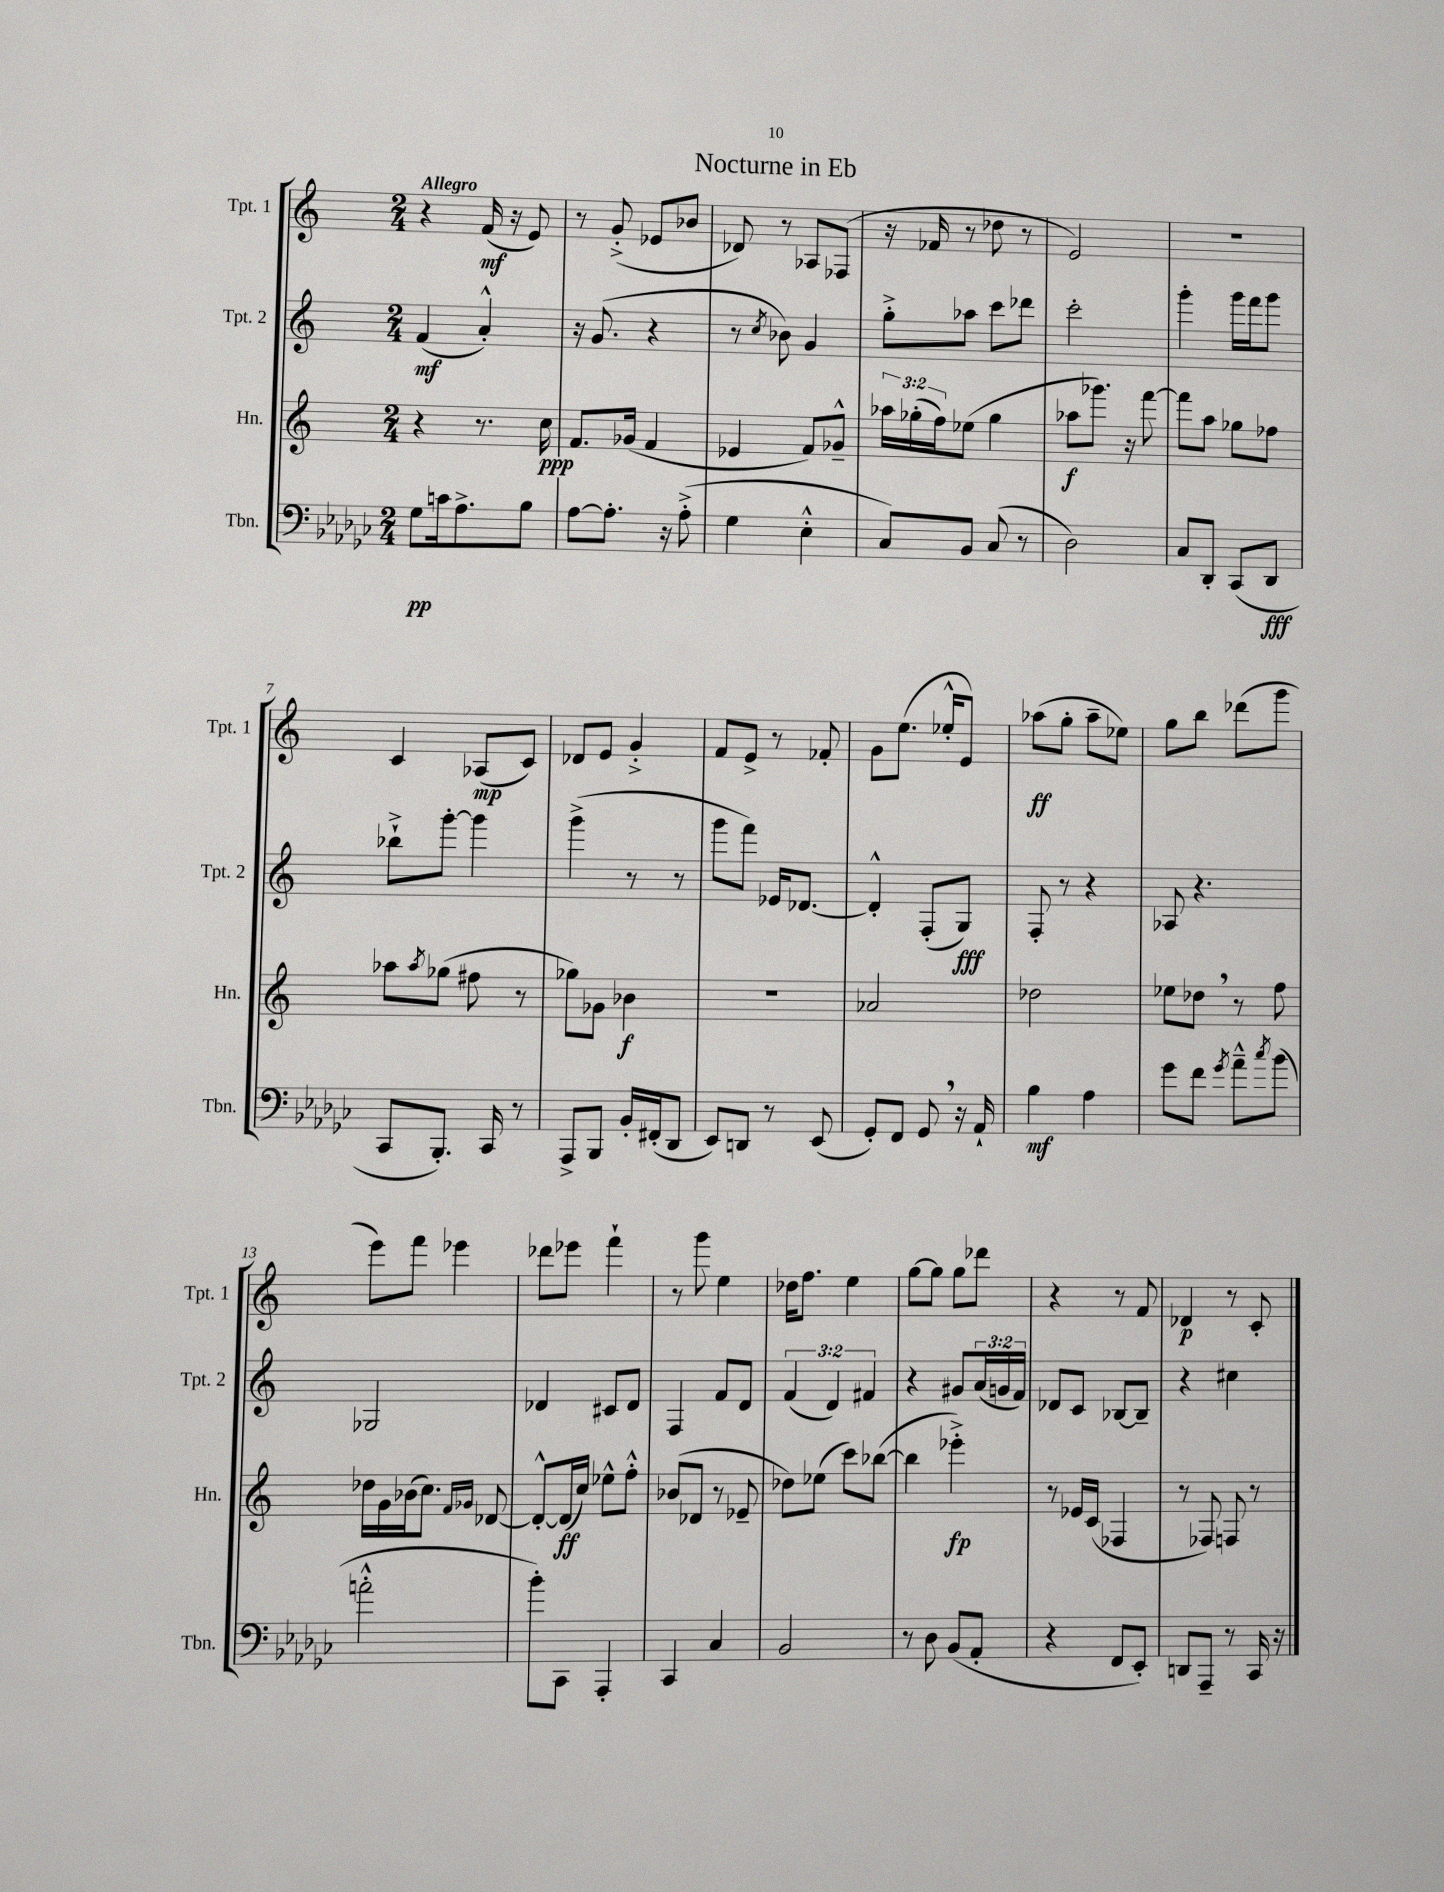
\header { title = "Nocturne in Eb" }
<<
\new StaffGroup <<
\new Staff = "s0" \with { instrumentName = "Tpt. 1" shortInstrumentName = "Tpt. 1" } {
    \clef treble \key c \major \numericTimeSignature \time 2/4 \tempo "Allegro"
    r4 f'16\mf( r16 e'8) |
    r8 g'8-.->( ees'8 bes'8 |
    des'8) r8 aes8 fes8( |
    r16 fes'16 r8 des''8 r8 |
    e'2) |
    r2 |
    c'4 aes8\mp( c'8) |
    des'8 e'8 g'4-.-> |
    f'8 e'8-> r8 fes'8-. |
    g'8 e''8.( ees''16-.-^ e'8) |
    aes''8\ff( g''8-. aes''8-- ees''8) |
    g''8 b''8 des'''8( g'''8 |
    e'''8) f'''8 ees'''4 |
    des'''8 ees'''8 f'''4-! |
    r8 g'''8 e''4 |
    des''16 f''8. e''4 |
    g''8~ g''8 g''8 des'''8 |
    r4 r8 f'8 |
    des'4\p r8 c'8-. \bar "|." |
}
\new Staff = "s1" \with { instrumentName = "Tpt. 2" shortInstrumentName = "Tpt. 2" } {
    \clef treble \key c \major \numericTimeSignature \time 2/4 \override Staff.TupletNumber.text = #tuplet-number::calc-fraction-text
    f'4\mf( a'4-.-^) |
    r16 g'8.( r4 |
    r8 \acciaccatura { c''8 } bes'8) g'4 |
    g''8-.-> aes''8 c'''8 des'''8 |
    c'''2-. |
    g'''4-. g'''16 f'''16 g'''8 |
    bes''8-!-> g'''8~-. g'''4 |
    g'''4->( r8 r8 |
    g'''8 f'''8) ees'16 des'8.~ |
    des'4-.-^ f8-.( g8\fff) |
    f8-. r8 r4 |
    aes8 r4. |
    ges2 |
    des'4 cis'8 des'8 |
    f4 f'8 d'8 |
    \tuplet 3/2 { f'4( d'4) fis'4 } |
    r4 gis'8 \tuplet 3/2 { a'16( g'16 f'16) } |
    des'8 c'8 bes8~ bes8-- |
    r4 cis''4 \bar "|." |
}
\new Staff = "s2" \with { instrumentName = "Hn." shortInstrumentName = "Hn." } {
    \clef treble \key c \major \numericTimeSignature \time 2/4 \override Staff.TupletNumber.text = #tuplet-number::calc-fraction-text
    r4 r8. c''16\ppp |
    f'8. ges'16( f'4 |
    ees'4 f'8) ges'8---^ |
    \tuplet 3/2 { aes''16 ges''16-.( f''16) } ees''8( ges''4 |
    aes''8\f ges'''8.) r16 f'''8~ |
    f'''8 a''8 ges''8 fes''8 |
    aes''8 \acciaccatura { aes''8 } ges''8( fis''8 r8 |
    ges''8) ges'8 bes'4\f |
    R2 |
    aes'2 |
    des''2 |
    ees''8 des''8 \breathe r8 f''8 |
    des''16 g'16 bes'16( c''8.) \grace { f'16 ges'16 } des'8~ |
    des'8~-.-^ des'16\ff( c''16) ees''8-^ f''8-.-^ |
    bes'8( des'8 r8 ees'8-- |
    des''8) ees''8( c'''8) bes''8~( |
    bes''4 ees'''4-.->\fp) |
    r8 ees'16 c'16( fes4 |
    r8 fes8) f8 r8 \bar "|." |
}
\new Staff = "s3" \with { instrumentName = "Tbn." shortInstrumentName = "Tbn." } {
    \clef bass \key ges \major \numericTimeSignature \time 2/4
    ges8\pp c'16 aes8.-> bes8 |
    aes8~ aes8.-. r16 aes8-.->( |
    ges4 ees4-.-^ |
    ces8) bes,8 ces8( r8 |
    des2) |
    ces8 des,8-. ces,8( des,8\fff |
    ces,8 bes,,8.-.) ces,16 r8 |
    aes,,8-> bes,,8 bes,16-. fis,16-.( des,8 |
    ees,8) d,8 r8 ees,8( |
    ges,8-.) f,8 ges,8 \breathe r16 aes,16-! |
    bes4\mf aes4 |
    ges'8 f'8 \acciaccatura { ges'8 } aes'8---^ \acciaccatura { ces''8 } bes'8( |
    a'2-.-^ |
    bes'8-.) ces,8 aes,,4-. |
    ces,4 ces4 |
    bes,2 |
    r8 des8 bes,8( aes,8-. |
    r4 f,8 ees,8-.) |
    d,8 aes,,8-- r8 ces,16 r16 \bar "|." |
}
>>
>>
